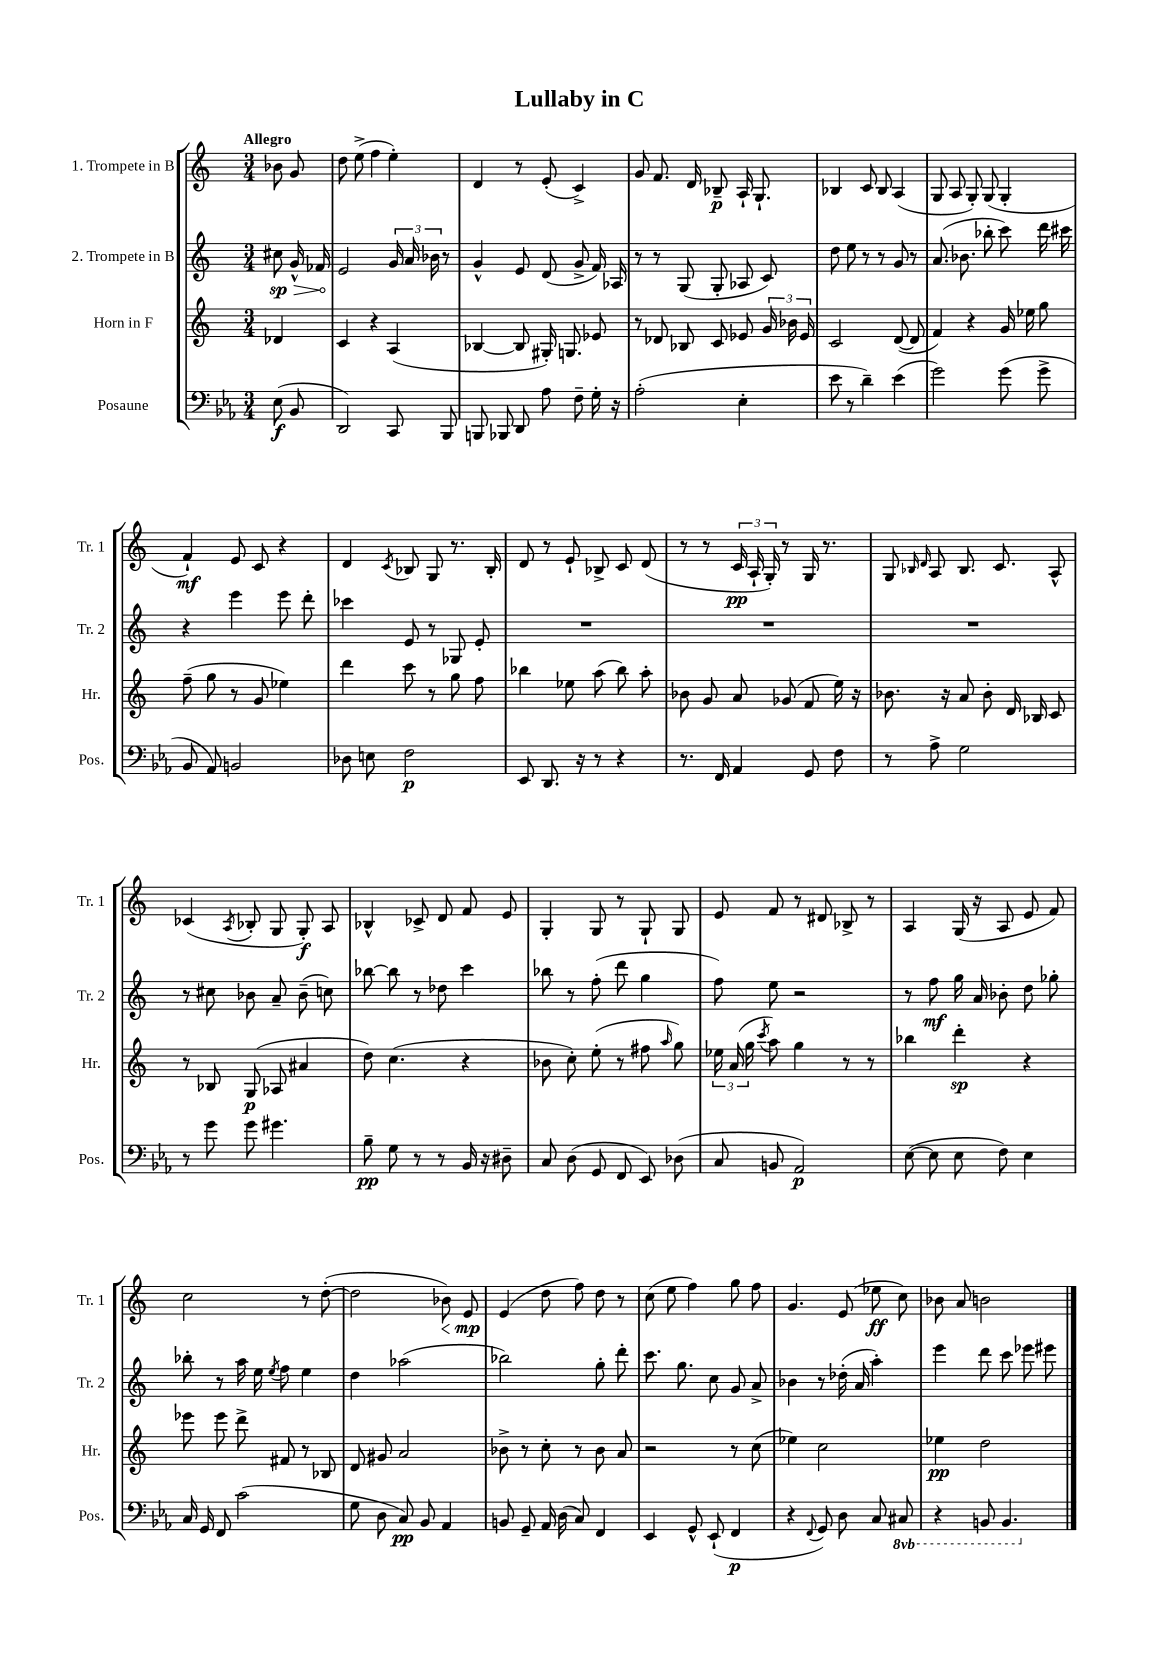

**kern	**kern	**kern	**kern
*staff4	*staff3	*staff2	*staff1
*clefF4	*clefG2	*clefG2	*clefG2
*k[b-e-a-]	*k[]	*k[]	*k[]
*M3/4	*M3/4	*M3/4	*M3/4
(8E-\	4d-/	8cc#\	8b-\
8BB-/	.	16g^^/	8g/
.	.	16f-/	.
=	=	=	=
2DD/)	4c/	2e/	8dd\
.	.	.	(8ee^\
.	4r	.	4ff\
8CC/	(4A/	24g/	4ee'\)
.	.	24a/	.
.	.	24b-\	.
8BBB-/	.	8r	.
=	=	=	=
8BBB/	[4B-/	4g^^/	4d/
8BBB-/	.	.	.
8DD/	8B-/]	8e/	8r
8A-\	16G#'/)	(8d/	(8e'/
.	8.G/	.	.
8F~\	.	8g^/	4c^/)
16G'\	8e-/	16f/)	.
16r	.	16A-/	.
=	=	=	=
(2A-'\	8r	8r	8g/
.	8d-/	8r	8.f/
.	8B-/	(8G/	.
.	.	.	16d/
.	8c/	8G'/	8B-~/
4E-'\	8e-/	8A-/	16A`/
.	.	.	8.G`/
.	24g/	8c/)	.
.	24b-\	.	.
.	24e-/	.	.
=	=	=	=
8e-\	2c/	8dd\	4B-/
8r	.	8ee\	.
4d~\)	.	8r	8c/
.	.	8r	8B-/
(4e-\	([8d/	8g/	(4A/
.	8d/]	8r	.
=	=	=	=
2g\)	4f/)	(8.a/	8G/
.	.	.	8A/
.	.	8.b-\	.
.	4r	.	8G'/)
.	.	8bb-'\	(8G/
(8g\	16g/	8ccc\)	4G'/
.	16ee-\	.	.
8g^\	8gg\	16ddd\	.
.	.	16ccc#\	.
=	=	=	=
8BB-/	(8ff~\	4r	4f`/)
8AA-/)	8gg\	.	.
2BB/	8r	4eee\	8e/
.	8g/	.	8c/
.	4ee-\)	8eee\	4r
.	.	8ddd'\	.
=	=	=	=
8D-\	4ddd\	4ccc-\	4d/
8E\	.	.	.
.	.	.	8qc/
2F\	8ccc\	8e/	8B-/
.	8r	8r	8G/
.	8gg\	8G-/	8.r
.	8ff\	8e'/	.
.	.	.	16B-'/
=	=	=	=
8EE-/	4bb-\	2.r	8d/
8.DD/	.	.	8r
.	8ee-\	.	8e`/
16r	.	.	.
8r	(8aa\	.	8B-^/
4r	8bb-\)	.	8c/
.	8aa'\	.	(8d/
=	=	=	=
8.r	8b-\	2.r	8r
.	8g/	.	8r
16FF/	.	.	.
4AA-/	8a/	.	24c/
.	.	.	24A`/
.	.	.	24G'/)
.	(8g-/	.	8r
8GG/	8f/	.	16G/
.	.	.	8.r
8F\	16ee\)	.	.
.	16r	.	.
=	=	=	=
8r	8.b-\	2.r	8G/
.	.	.	16qqB-/
.	.	.	16qqd/
8A-^\	.	.	8A/
.	16r	.	.
2G\	8a/	.	8.B-/
.	8b-'\	.	.
.	.	.	8.c/
.	16d/	.	.
.	16B-/	.	.
.	8c/	.	8A^^/
=	=	=	=
8r	8r	8r	(4c-/
8g\	8B-/	8cc#\	.
.	.	.	8qA/
8g\	(8G/	8b-\	8B-'/
4.g#\	8A-/	8a~/	8G/
.	4a#/	(8b-~\	8G'/)
.	.	8cc\)	8A/
=	=	=	=
8B-~\	8dd\)	[8bb-\	4B-^^/
8G\	(4.cc\	8bb-\]	.
8r	.	8r	8c-^/
8r	.	8dd-\	8d/
16BB-/	4r	4ccc\	8f/
16r	.	.	.
8D#~\	.	.	8e/
=	=	=	=
8C/	8b-\	8bb-\	4G'/
(8D\	8cc'\)	8r	.
8GG/	(8ee'\	(8ff'\	8G/
8FF/	8r	8ddd\	8r
8EE-/)	8ff#\	4gg\	8G`/
.	16qqaa/	.	.
(8D-\	8gg\)	.	8G/
=	=	=	=
8C/	24ee-\	8ff\)	8e/
.	(24a/	.	.
.	24gg\	.	.
.	8qccc/	.	.
8BB/	8aa\)	8ee\	8f/
2AA-/)	4gg\	2r	8r
.	.	.	8d#/
.	8r	.	8B-^/
.	8r	.	8r
=	=	=	=
([8E-\	4bb-\	8r	4A/
8E-\]	.	8ff\	.
8E-\	4ddd'\	16gg\	(16G/
.	.	16a/	16r
8F\)	.	8b-'\	8A/
4E-\	4r	8dd\	8e/
.	.	8gg-'\	8f/)
=	=	=	=
16C/	8eee-\	8bb-'\	2cc\
16GG/	.	.	.
8FF/	8eee-\	8r	.
(2c\	8ddd^\	16aa\	.
.	.	16ee\	.
.	.	8qee/	.
.	8f#/	8ff\	.
.	8r	4ee\	8r
.	8B-/	.	([8dd'\
=	=	=	=
8G\	8d/	4dd\	2dd\]
8D\	8g#/	.	.
8C/)	2a/	(2aa-\	.
8BB-/	.	.	.
4AA-/	.	.	8b-\)
.	.	.	8e/
=	=	=	=
8BB/	8b-^\	2bb-\)	(4e/
8GG~/	8r	.	.
16AA-/	8cc'\	.	8dd\
(16D\	.	.	.
8C/)	8r	.	8ff\)
4FF/	8b-\	8gg'\	8dd\
.	8a/	8ddd'\	8r
=	=	=	=
4EE-/	2r	8.ccc\	(8cc\
.	.	.	8ee\
.	.	8.gg\	.
8GG^^/	.	.	4ff\)
(8EE-`/	.	8cc\	.
4FF/	8r	8g/	8gg\
.	(8cc\	8a^/	8ff\
=	=	=	=
4r	4ee-\)	4b-\	4.g/
8qqFF/	.	.	.
8GG/)	2cc\	8r	.
8D\	.	(16dd-'\	(8e/
.	.	16a/	.
8C/	.	4aa'\)	8ee-\
8CC#/	.	.	8cc\)
=	=	=	=
4r	4ee-\	4eee\	8b-\
.	.	.	8a/
8BBB/	2dd\	8ddd\	2b\
4.BBB/	.	8ccc\	.
.	.	8eee-\	.
.	.	8eee#\	.
==	==	==	==
*-	*-	*-	*-
